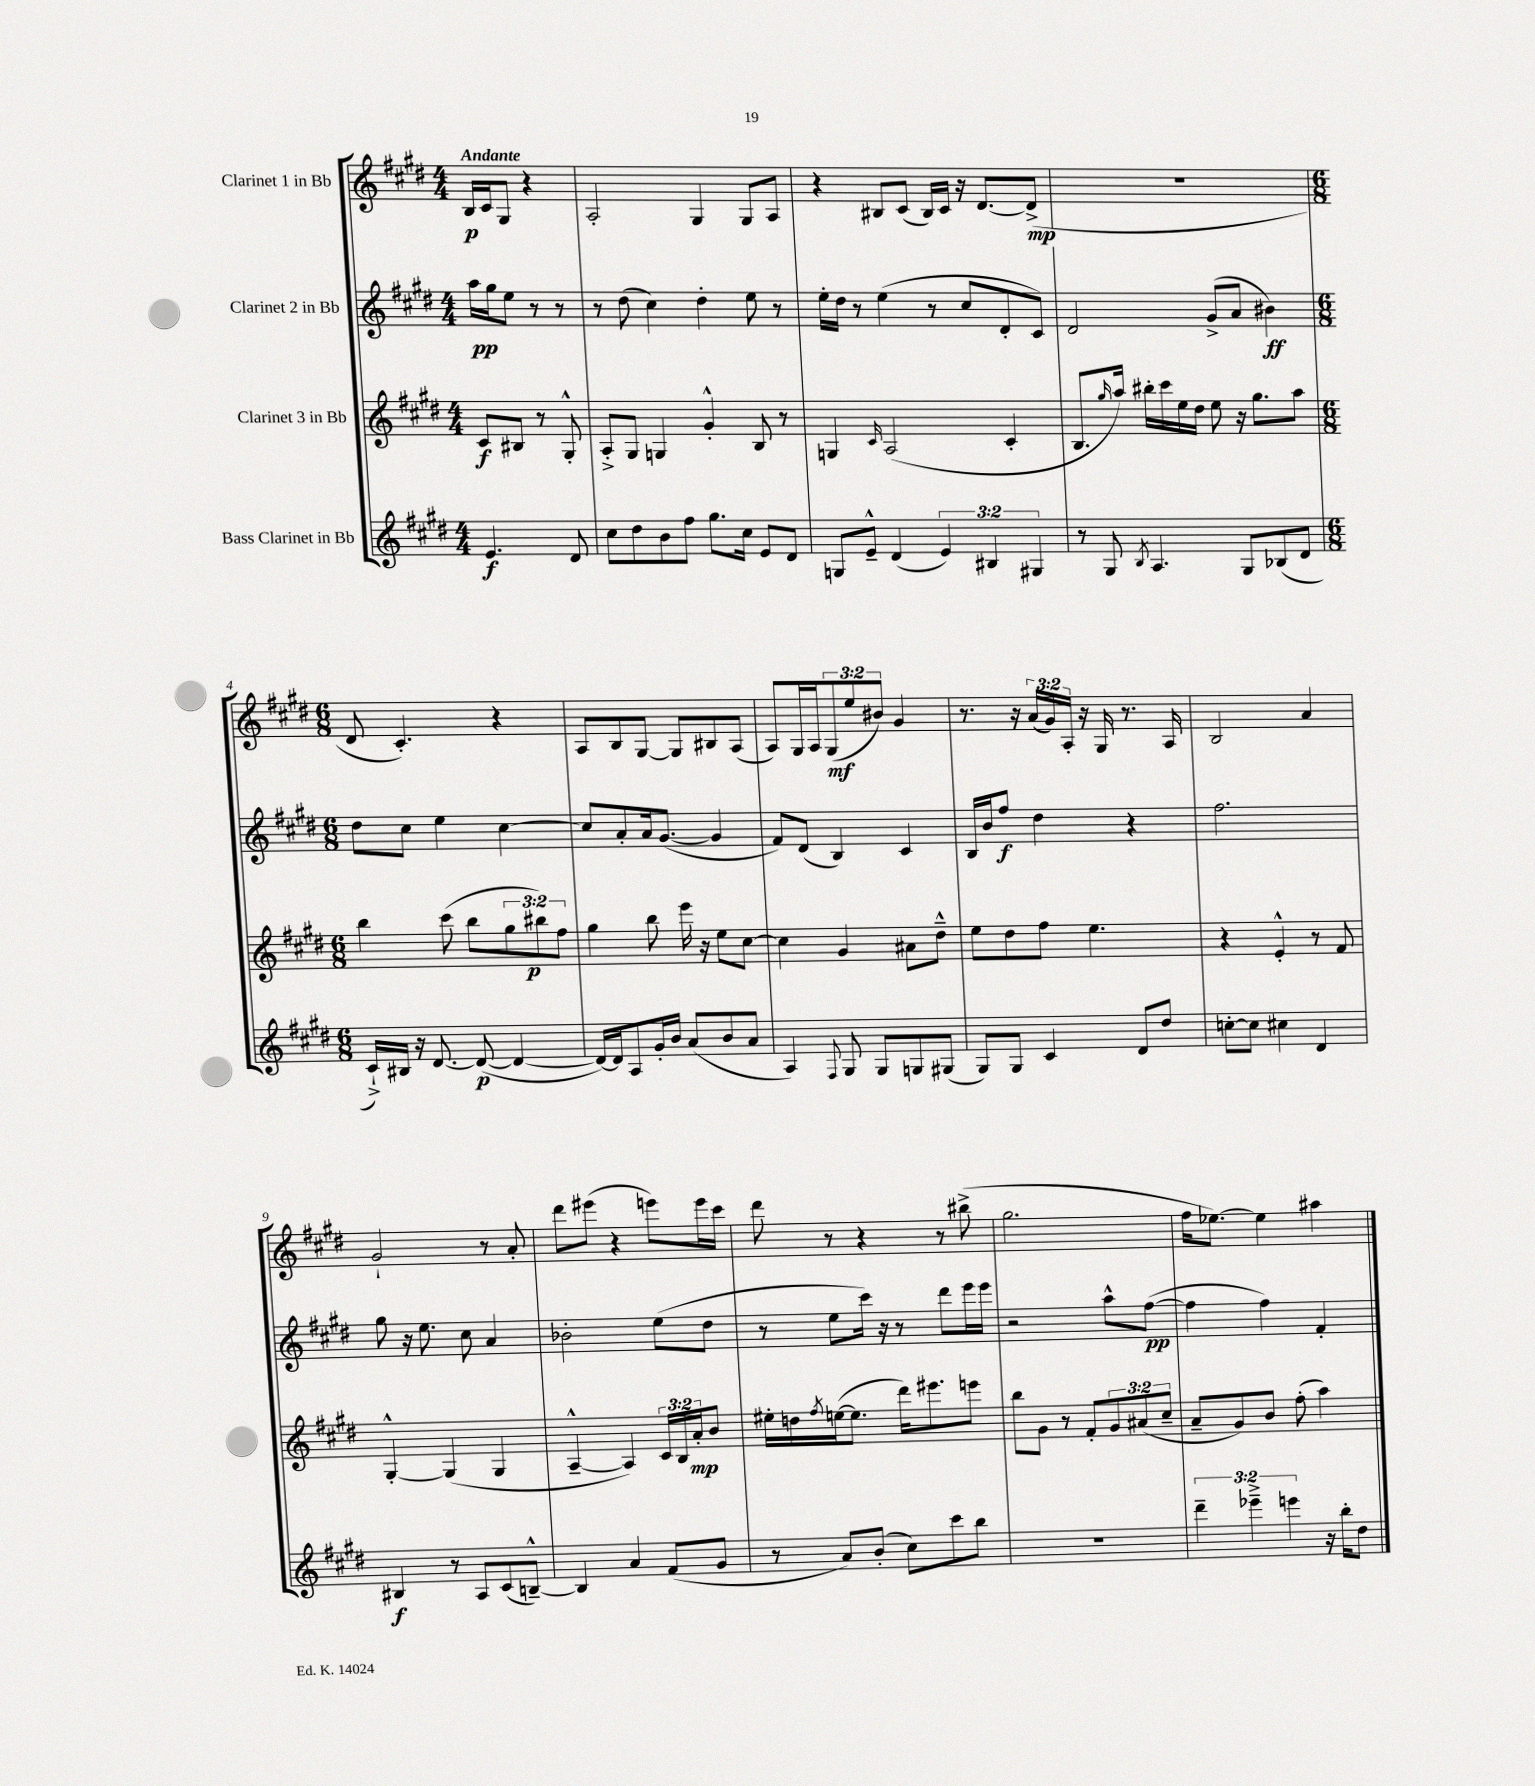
<<
\new StaffGroup <<
\new Staff = "s0" \with { instrumentName = "Clarinet 1 in Bb" } {
    \clef treble \key e \major \numericTimeSignature \time 4/4 \override Staff.TupletNumber.text = #tuplet-number::calc-fraction-text \partial 2 \tempo "Andante"
    b16\p cis'16 gis8 r4 |
    a2-. gis4 gis8 a8 |
    r4 bis8 cis'8( bis16) cis'16 r16 dis'8.~ dis'8->\mp( |
    r1 |
    \numericTimeSignature \time 6/8 dis'8 cis'4.-.) r4 |
    a8 b8 gis8~ gis8 bis8 a8( |
    a8) gis16 a16 \tuplet 3/2 { gis8\mf( e''8 bis'8) } gis'4 |
    r8. r16 \tuplet 3/2 { a'16( gis'16) a16-. } r16 gis16 r8. a16 |
    b2 a'4 |
    gis'2-! r8 a'8-. |
    dis'''8 eis'''8( r4 e'''8) e'''16 cis'''16 |
    dis'''8 r8 r4 r8 bis''8->( |
    gis''2. |
    fis''16 ees''8.~) ees''4 ais''4 \bar "|." |
}
\new Staff = "s1" \with { instrumentName = "Clarinet 2 in Bb" } {
    \clef treble \key e \major \numericTimeSignature \time 4/4 \partial 2
    a''16\pp gis''16 e''8 r8 r8 |
    r8 dis''8( cis''4) dis''4-. e''8 r8 |
    e''16-. dis''16 r8 e''4( r8 cis''8 dis'8-. cis'8) |
    dis'2 gis'8->( a'8 bis'4\ff) |
    \numericTimeSignature \time 6/8 dis''8 cis''8 e''4 cis''4~ |
    cis''8 a'8-. a'16 gis'8.~( gis'4 |
    fis'8) dis'8( b4) cis'4 |
    b16 b'16 fis''8\f dis''4 r4 |
    fis''2. |
    gis''8 r16 e''8. cis''8 a'4 |
    bes'2-. e''8( dis''8 |
    r8 e''8 cis'''16) r16 r8 dis'''8 e'''16 e'''16 |
    r2 a''8-^ fis''8~\pp( |
    fis''4 fis''4) fis'4-. \bar "|." |
}
\new Staff = "s2" \with { instrumentName = "Clarinet 3 in Bb" } {
    \clef treble \key e \major \numericTimeSignature \time 4/4 \override Staff.TupletNumber.text = #tuplet-number::calc-fraction-text \partial 2
    cis'8\f bis8 r8 gis8-.-^ |
    a8-.-> gis8 g4 gis'4-.-^ b8 r8 |
    g4 \grace { cis'16 } a2( cis'4-. |
    b8. \grace { gis''16 } a''16) bis''16-. cis'''16 e''16 dis''16 e''8 r16 gis''8. a''8 |
    \numericTimeSignature \time 6/8 b''4 cis'''8( b''8 \tuplet 3/2 { gis''8 bis''8\p) fis''8 } |
    gis''4 b''8 e'''16 r16 e''8 cis''8~ |
    cis''4 gis'4 ais'8 dis''8---^ |
    e''8 dis''8 fis''8 e''4. |
    r4 e'4-.-^ r8 fis'8 |
    gis4~-.-^ gis4( gis4 |
    a4~---^ a4) \tuplet 3/2 { cis'16 b16 a'16-.\mp } b'8 |
    eis''16-. d''16 \acciaccatura { fis''8 } e''16~( e''8. dis'''16) eis'''8. e'''8 |
    b''8 gis'8 r8 fis'8-. \tuplet 3/2 { gis'8 ais'8( cis''8-- } |
    a'8-- gis'8) b'8 fis''8-.( a''4) \bar "|." |
}
\new Staff = "s3" \with { instrumentName = "Bass Clarinet in Bb" } {
    \clef treble \key e \major \numericTimeSignature \time 4/4 \override Staff.TupletNumber.text = #tuplet-number::calc-fraction-text \partial 2
    e'4.\f dis'8 |
    cis''8 dis''8 b'8 fis''8 gis''8. cis''16 e'8 dis'8 |
    g8 e'8---^ dis'4( \tuplet 3/2 { e'4) bis4 gis4 } |
    r8 gis8 \acciaccatura { b8 } a4. gis8 bes8( dis'8 |
    \numericTimeSignature \time 6/8 cis'16-!->) bis16 r16 dis'8.~ dis'8~\p( dis'4~ |
    dis'16~) dis'16 a8 gis'16-. b'16 a'8( b'8 a'8 |
    a4) \appoggiatura { fis8 } gis8 gis8 g8 gis8( |
    gis8) gis8 cis'4 dis'8 dis''8 |
    c''8~-. c''8 cis''4 dis'4 |
    bis4\f r8 a8 cis'8( b8~---^) |
    b4 a'4 fis'8( gis'8 |
    r8 a'8) b'8-.( cis''8) cis'''8 b''8 |
    R2. |
    \tuplet 3/2 { dis'''4-- ees'''4---> e'''4 } r16 b''16-. dis''8 \bar "|." |
}
>>
>>
